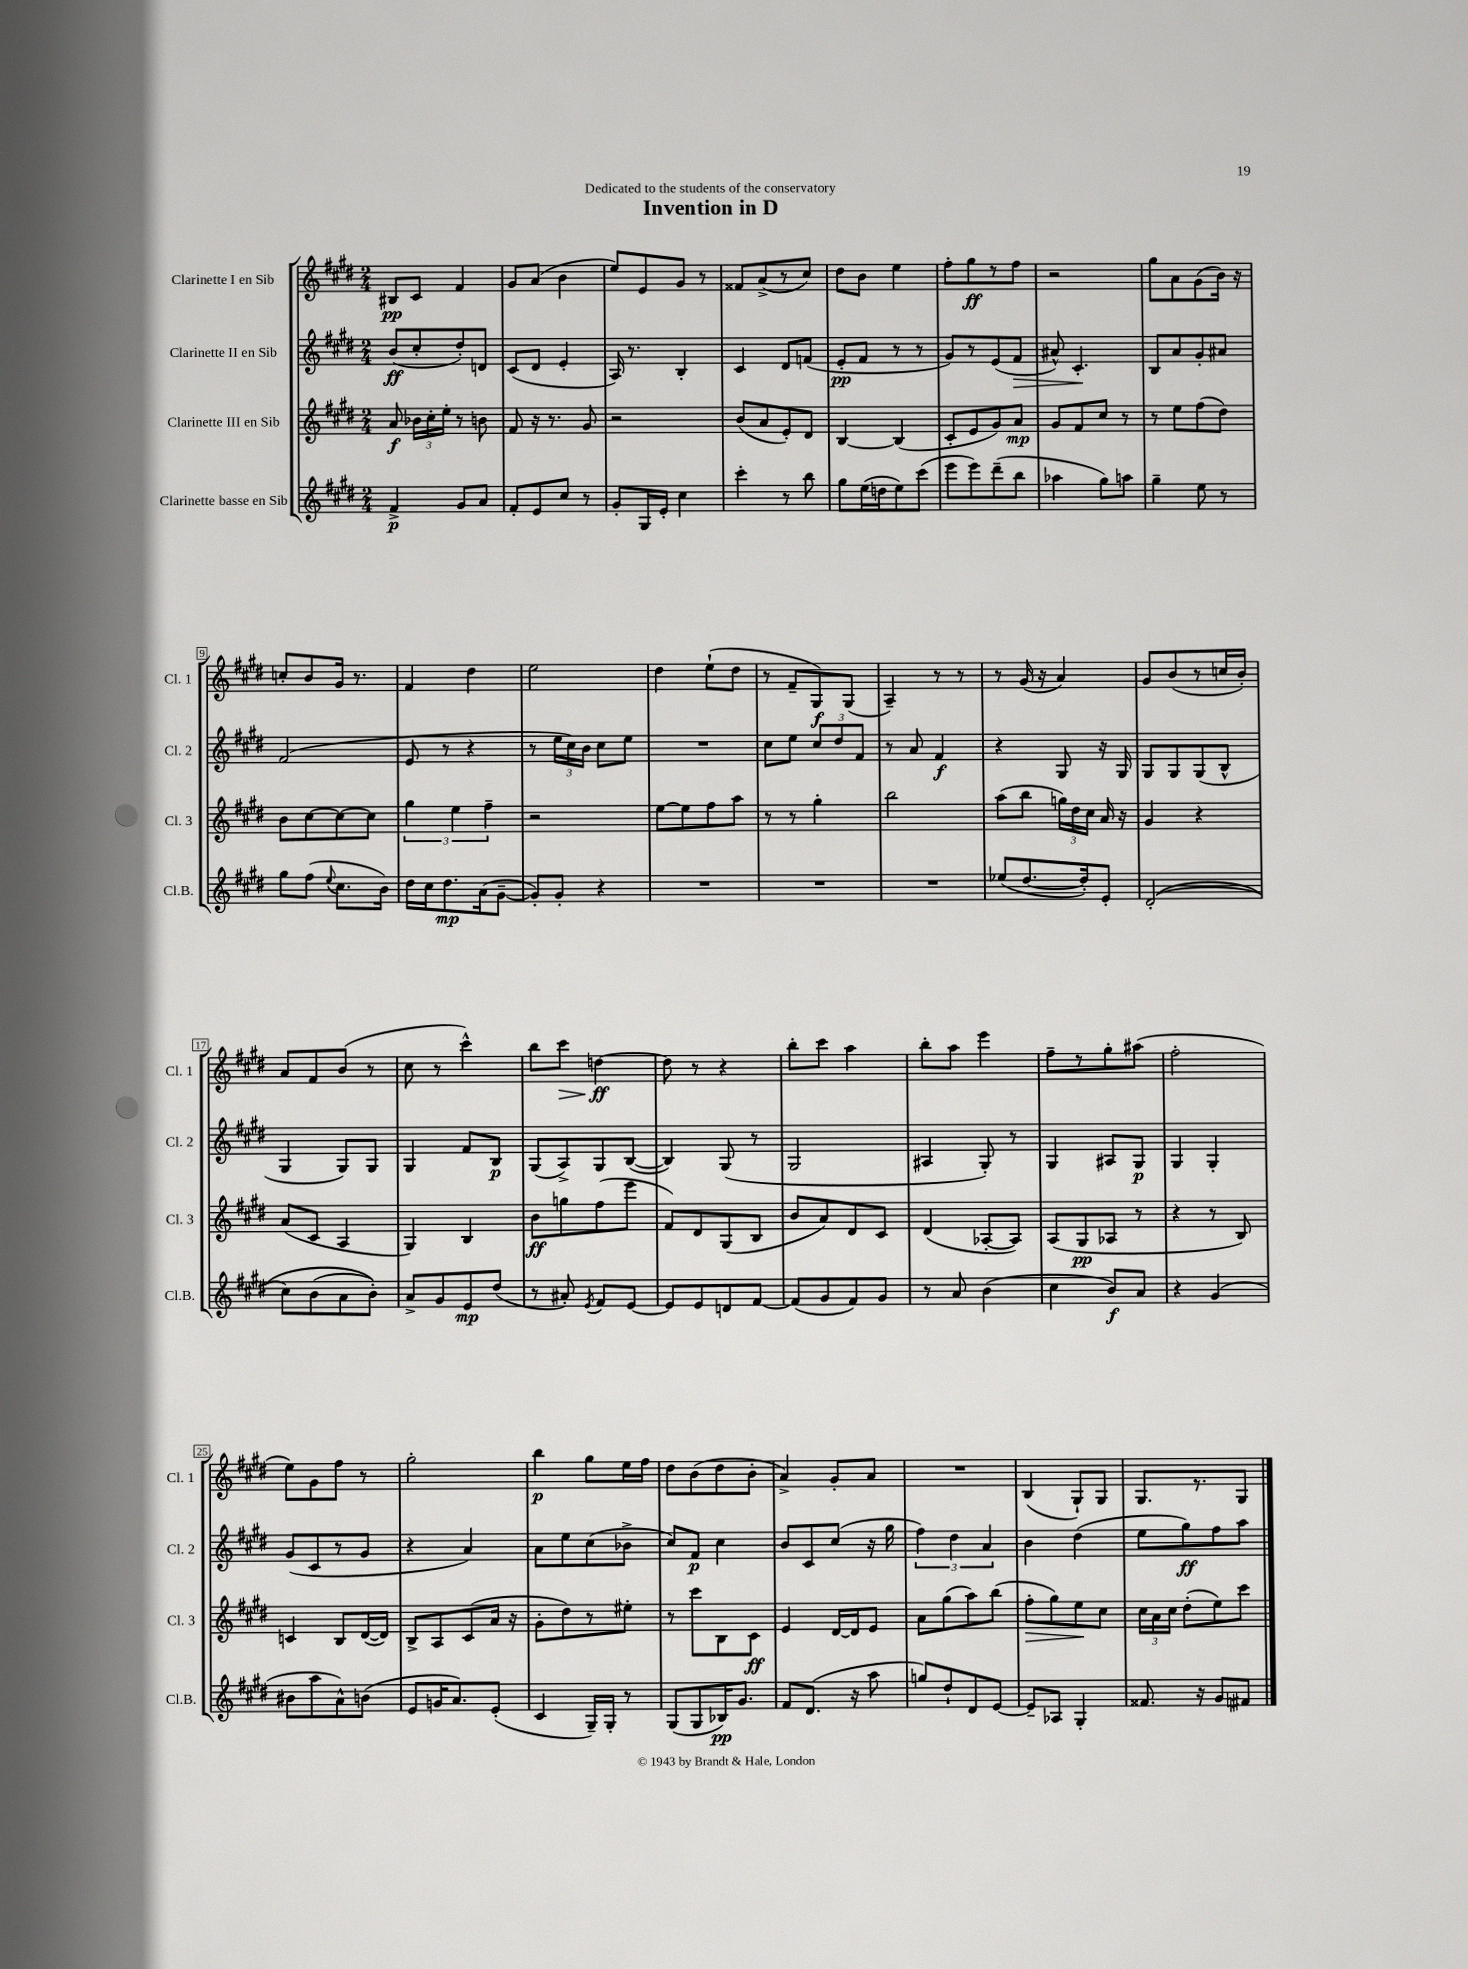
\header { title = "Invention in D" dedication = "Dedicated to the students of the conservatory" }
<<
\new StaffGroup <<
\new Staff = "s0" \with { instrumentName = "Clarinette I en Sib" shortInstrumentName = "Cl. 1" } {
    \clef treble \key e \major \numericTimeSignature \time 2/4
    \autoBeamOff bis8[\pp cis'8] fis'4 |
    gis'8[ a'8]( b'4 |
    e''8[) e'8 gis'8] r8 |
    fisis'8[ a'8->( r8 cis''8]) |
    dis''8[ b'8] e''4 |
    fis''8[-. gis''8\ff r8 fis''8] |
    r2 |
    gis''8[ a'8 gis'8( b'16]) r16 |
    c''8[-. b'8 gis'16] r8. |
    fis'4 dis''4 |
    e''2 |
    dis''4 e''8[-!( dis''8] |
    r8 fis'8[-- gis8\f) gis8]( |
    a4--) r8 r8 |
    r8 gis'16( r16 a'4) |
    gis'8[ b'8( r8 c''16 b'16]-.) |
    a'8[ fis'8 b'8]( r8 |
    cis''8 r8 cis'''4-^) |
    b''8[ cis'''8]\> d''4~\ff\! |
    d''8 r8 r4 |
    b''8[-. cis'''8] a''4 |
    b''8[-. a''8] e'''4 |
    fis''8[-- r8 gis''8-. ais''8]( |
    fis''2-. |
    e''8[) gis'8 fis''8] r8 |
    gis''2-. |
    b''4\p gis''8[ e''16 fis''16] |
    dis''8[ b'8( dis''8 b'8]-. |
    a'4->) gis'8[-. a'8] |
    R2 |
    b4( gis8[-!) gis8] |
    gis8.[ r8. gis8] \bar "|." |
}
\new Staff = "s1" \with { instrumentName = "Clarinette II en Sib" shortInstrumentName = "Cl. 2" } {
    \clef treble \key e \major \numericTimeSignature \time 2/4
    \autoBeamOff b'8[\ff( cis''8-. dis''8-.) d'8] |
    cis'8[( dis'8] e'4-. |
    a16) r8. b4-. |
    cis'4 dis'8[ f'8]( |
    e'8[-.\pp fis'8] r8 r8 |
    gis'8[) r8 e'8( fis'8]\> |
    ais'8-^) cis'4.-.\! |
    b8[ a'8 gis'8-. ais'8] |
    fis'2( |
    e'8 r8 r4 |
    r8 \tuplet 3/2 { e''16[ cis''16) b'16] } cis''8[ e''8] |
    R2 |
    cis''8[ e''8] \tuplet 3/2 { cis''8[ dis''8 fis'8] } |
    r8 a'8 fis'4\f |
    r4 gis8 r16 gis16 |
    gis8[ gis8 gis8( b8]-^ |
    gis4 gis8[) gis8] |
    gis4 fis'8[ b8]\p |
    gis8[( a8->) gis8 b8]~( |
    b4) gis8( r8 |
    gis2 |
    ais4 gis8-.) r8 |
    gis4 ais8[ gis8]\p |
    gis4 gis4-. |
    gis'8[( cis'8 r8 gis'8] |
    r4 a'4) |
    a'8[ e''8 cis''8( bes'8]-> |
    cis''8[) fis'8]\p cis''4 |
    b'8[ cis'8 cis''8]( r16 gis''16 |
    \tuplet 3/2 { fis''4) dis''4 a'4 } |
    b'4 dis''4( |
    e''8[ gis''8\ff) fis''8 a''8] \bar "|." |
}
\new Staff = "s2" \with { instrumentName = "Clarinette III en Sib" shortInstrumentName = "Cl. 3" } {
    \clef treble \key e \major \numericTimeSignature \time 2/4
    \autoBeamOff a'8\f \tuplet 3/2 { bes'16[ cis''16-. e''16]-. } r8 b'8 |
    fis'8 r16 r8. gis'8 |
    r2 |
    b'8[( a'8 e'8-.) dis'8] |
    b4~ b4( |
    cis'8[-. e'8 gis'8) a'8]\mp |
    gis'8[ fis'8 cis''8] r8 |
    r8 e''8[ fis''8( dis''8]) |
    b'8[ cis''8~ cis''8~ cis''8] |
    \tuplet 3/2 { gis''4 e''4 fis''4-- } |
    r2 |
    e''8[~ e''8 fis''8 a''8] |
    r8 r8 gis''4-. |
    b''2 |
    a''8[( b''8] \tuplet 3/2 { g''16[) dis''16 cis''16] } a'16 r16 |
    gis'4 r4 |
    a'8[( cis'8] a4 |
    gis4) b4 |
    b'8[\ff g''8 fis''8( e'''8] |
    fis'8[) dis'8 gis8( b8] |
    b'8[ a'8) dis'8 cis'8] |
    dis'4( aes8[~-. aes8]) |
    a8[( gis8\pp aes8] r8 |
    r4 r8 b8) |
    c'4 b8[ dis'16~( dis'16]) |
    b8[-> a8 cis'8( a'16] r16 |
    gis'8[-. dis''8) r8 eis''8]-. |
    r8 cis'''8[ b8 cis'8]\ff |
    e'4 dis'16[~ dis'16 e'8] |
    a'8[ gis''8( a''8) b''8]( |
    fis''8[-.\> gis''8) e''8\! cis''8] |
    \tuplet 3/2 { cis''16[ a'16 cis''16] } dis''8[-.( e''8) cis'''8] \bar "|." |
}
\new Staff = "s3" \with { instrumentName = "Clarinette basse en Sib" shortInstrumentName = "Cl.B." } {
    \clef treble \key e \major \numericTimeSignature \time 2/4
    \autoBeamOff fis'4->\p gis'8[ a'8] |
    fis'8[-. e'8 cis''8] r8 |
    gis'8[-. gis16 e'16]-. cis''4 |
    cis'''4-. r8 b''8 |
    gis''8[ e''16( d''16 e''8) cis'''8]( |
    e'''8[ e'''8) dis'''8--( b''8] |
    aes''4 gis''8[) a''8] |
    gis''4-- e''8 r8 |
    gis''8[ fis''8]( \appoggiatura { e''8 } cis''8.[ b'16]) |
    dis''16[ cis''16 dis''8.\mp a'16( gis'8]~-- |
    gis'8[-.) gis'8]-. r4 |
    R2 |
    R2 |
    R2 |
    ees''8[( dis''8.~ dis''16-.) e'8]-. |
    dis'2-.(\( |
    cis''8[) b'8( a'8 b'8]-.)\) |
    a'8[-> gis'8 e'8\mp dis''8]( |
    r8 ais'8-.) \acciaccatura { e'8 } fis'8[ e'8]~ |
    e'8[ e'8 d'8 fis'8]~ |
    fis'8[( gis'8 fis'8) gis'8] |
    r8 a'8 b'4( |
    cis''4 b'8[\f) a'8] |
    r4 gis'4( |
    bis'8[ a''8 a'8-^) b'8]( |
    e'8[ g'16 a'8.) e'8]-.( |
    cis'4 gis16[--) gis16]-. r8 |
    gis8[( gis8 bes16\pp) gis'8.] |
    fis'8[ dis'8.]( r16 a''8 |
    g''8[) dis''8-! dis'8 e'8]~ |
    e'8[-- aes8] gis4-. |
    fisis'8. r16 gis'8[ fis'8] \bar "|." |
}
>>
>>
\layout { \context { \Score \override BarNumber.stencil = #(make-stencil-boxer 0.1 0.3 ly:text-interface::print) } }
